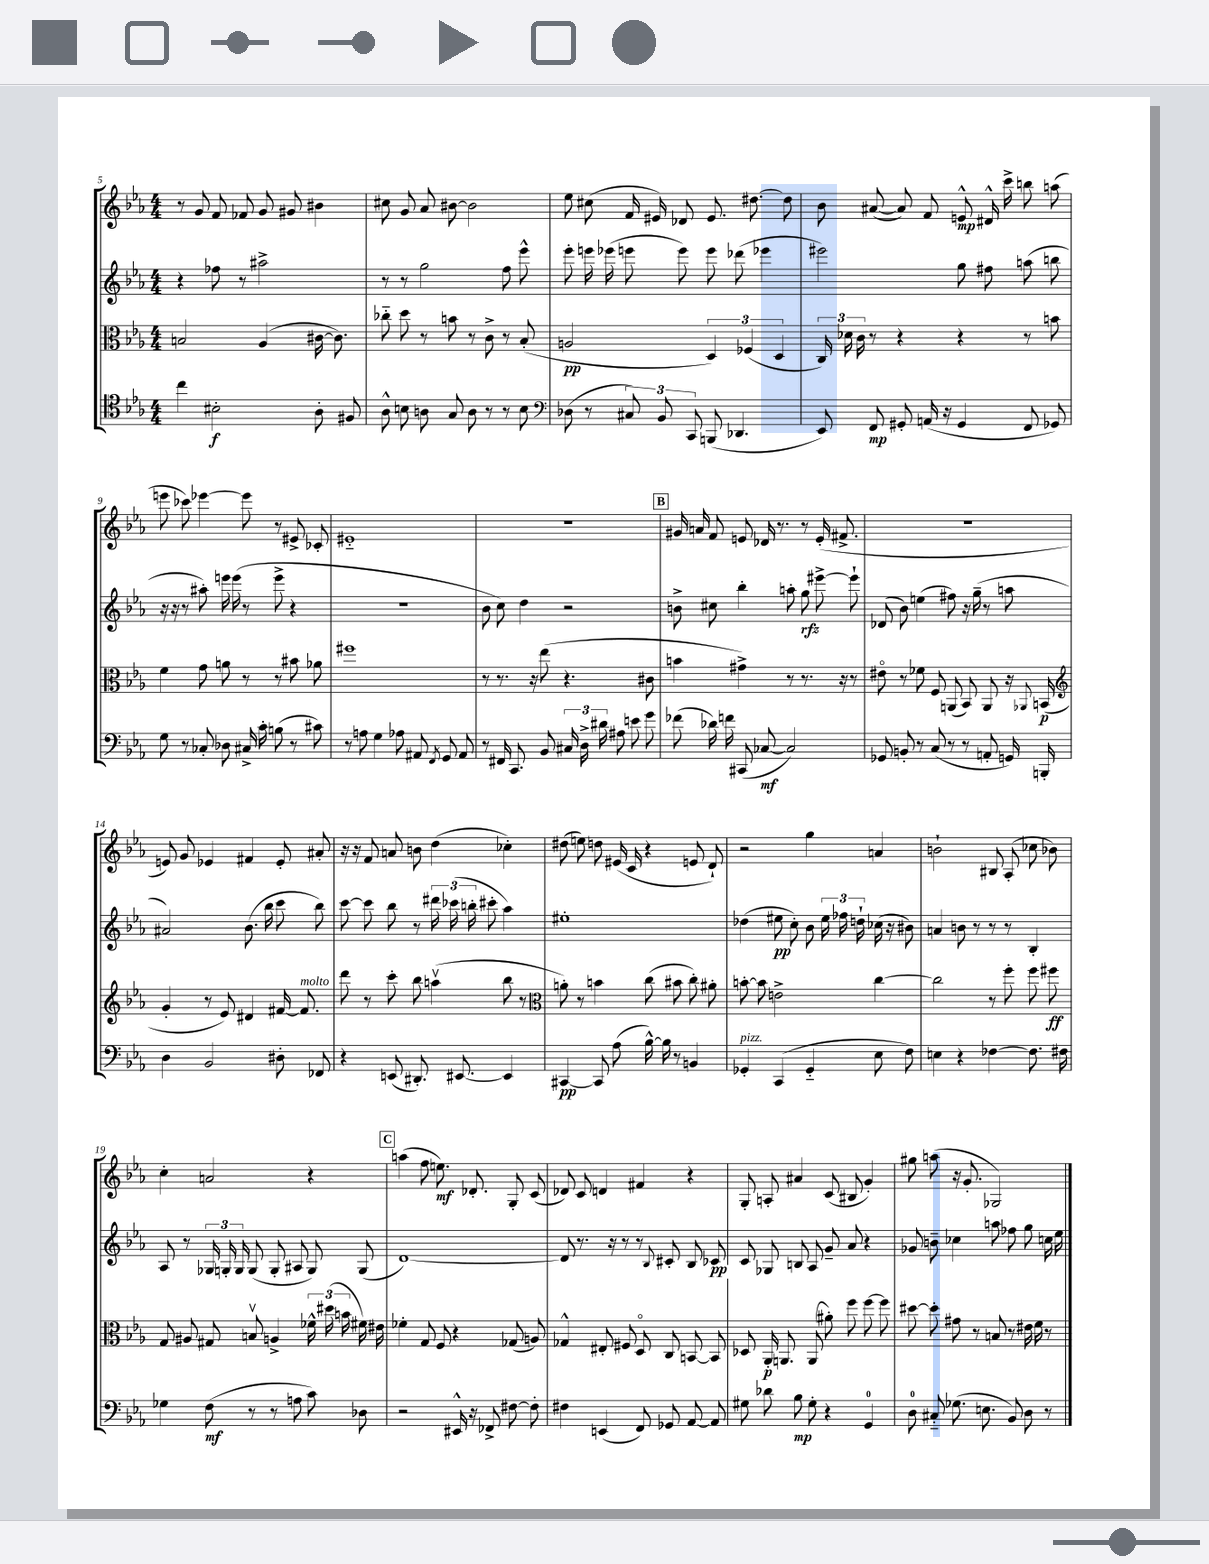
<<
\new StaffGroup <<
\new Staff = "s0" {
    \clef treble \key ees \major \numericTimeSignature \time 4/4
    \autoBeamOff r8 g'8 f'8 fes'8 g'8 gis'8 bis'4 |
    cis''8 g'8 aes'8 bis'8~ bis'2 |
    ees''8 cis''8( f'16 eis'16) des'8 eis'8. dis''8.~ dis''8 |
    bes'8 ais'8~( ais'8) f'8 e'8-^\mp dis'16-^ c'''16-> b''8 a''8( |
    e'''8 ces'''8) ees'''4~ ees'''8 r8 eis'8-> ces'8-. |
    eis'1-_ |
    R1 |
    \mark \markup { \box "B" } gis'16 a'16 f'8 e'8 des'16 r8. r8 e'16-.( fis'8.-> |
    R1 |
    e'8) g'8 ees'4 fis'4 ees'8-. ais'8-. |
    r16 r16 f'8 a'8 b'8 d''4( ces''4-.) |
    dis''8( e''8) d''8 eis'16( c'16 r4 e'8 d'8-!) |
    r2 g''4 a'4 |
    b'2-! bis8 aes8-.( ces''8 bes'8) |
    c''4-. a'2 r4 |
    \mark \markup { \box "C" } a''4( f''8 e''8.\mf) des'8.-. g8-. c'8( |
    des'8) c'8 d'4 fis'4 r4 |
    g8-. a8-. ais'4 c'8( bis8 g'4-.) |
    gis''8 a''8( r16 g'8.-. ges2) \bar "|." |
}
\new Staff = "s1" {
    \clef treble \key ees \major \numericTimeSignature \time 4/4
    \autoBeamOff r4 fes''8 r8 ais''2-> |
    r8 r8 g''2 f''8 ees'''8-^ |
    ees'''8-. e'''16 ees'''16( e'''8 e'''8) e'''8 des'''8( ees'''4 |
    eis'''2) g''8 fis''8 a''8( b''8 |
    r16 r16 r8 ais''8-.) e'''16 e'''16( r8 e'''8-> r4 |
    r1 |
    bes'8 c''8) d''4 r2 |
    \mark \markup { \box "B" } b'8-> cis''8 bes''4-. a''8-. g''8\rfz eis'''8~-> eis'''8-! |
    des'8( bes'8) e''4( fis''8) r16 g''16--( r8 a''8 |
    ais'2) bes'8.( bes''16 c'''8 bes''8) |
    c'''8~ c'''8 bes''8 r8 \tuplet 3/2 { dis'''16 ces'''16( b''16-. } cis'''8-. aes''4) |
    eis''1-. |
    des''4( eis''8\pp c''8-.) bes'8 \tuplet 3/2 { eis''16 fes''16 d''16-! } ces''16( r16 bis'8) |
    a'4 b'8 r8 r8 r8 bes4-. |
    aes8 r8 \tuplet 3/2 { ges16 g16-. g16 } g8( g8-. ais8 g8) g8( |
    \mark \markup { \box "C" } d'1~) |
    d'8 r8. r16 r8 r8 \appoggiatura { bes8 } cis'8-. bes8 ces'8\pp |
    c'8 ges8 b8 aes8 g'8-- aes'8 r4 |
    ges'8 b'8-- ces''4 a''8 fes''8 g''8 c''16 ees''16 \bar "|." |
}
\new Staff = "s2" {
    \clef alto \key ees \major \numericTimeSignature \time 4/4
    \autoBeamOff b2 aes4( cis'16~ cis'8.) |
    ces''8-_ d''8 r8 b'8 r8 c'8-> r8 bes8-.( |
    a2\pp \tuplet 3/2 { d4) fes4( d4 } |
    \tuplet 3/2 { c16) des'16 c'16 } r8 r4 r4 r8 b'8 |
    f'4 g'8 a'8 r8 r8 bis'8 aes'8 |
    fis''1 |
    r8 r8. r16 ees''8( r4. cis'8 |
    \mark \markup { \box "B" } b'4 gis'4->) r8 r8. r16 r8 |
    eis'8\flageolet r8 fes'8 f8 a,8( bes,8) a,8 r16 \appoggiatura { aes,8 } b,16\p( |
    \clef treble g'4-. r8 ees'8) dis'4 fis'16~ fis'8.^\markup { \italic "molto" } |
    d'''8 r8 c'''8-. bes''8 a''4\upbow( bes''8 r8 |
    \clef alto a'8-.) r8 b'4 c''8( bis'8 c''8-.) ais'8-. |
    b'8~-. b'8 e'2-> c''4~ |
    c''2 r8 f''8-. f''8 fis''8\ff |
    g8 ais8 gis8 b8\upbow a4-> \tuplet 3/2 { fes'16-^ dis''16( b'16 } fis'16) eis'16 |
    \mark \markup { \box "C" } fes'4-. g8 f8 r4 ges8( a8) |
    ges4-^ eis8-. fis8 d8\flageolet c8 b,8~ b,8 |
    des8 aes,16-.\p a,8. a,8( ais'8-.) f''8 f''8~ f''8 |
    dis''8~ dis''8-. gis'8 r8 b8 r8 eis'16 f'16 r8 \bar "|." |
}
\new Staff = "s3" {
    \clef tenor \key ees \major \numericTimeSignature \time 4/4
    \autoBeamOff c''4 bis2-.\f aes8-. fis8 |
    aes8-^ b8 a8 g8 a8 r8 r8 b8 |
    \clef bass des8( r8 \tuplet 3/2 { cis8) bes,8 c,8 } b,,8( des,4. |
    ees,8) f,8\mp gis,8-. a,16( r16 gis,4 f,8 ges,8) |
    g8 r8 ces8-. des8 cis16-> c'16-. b8( r8 cis'8) |
    r8 a8 g4 aes8 ais,8 \acciaccatura { f,8 } g,8 ais,8 |
    r8 fis,16 c,8. bes,8 \tuplet 3/2 { cis16 d16-> dis'16 } ais8 e'8 g'8 |
    \mark \markup { \box "B" } fes'8( des'16) f'16 cis,8( ces8~\mf ces2) |
    ges,8 b,8-. r8 c8( r8 r8 a,8-. g,16) b,,16-. |
    d4 bes,2 dis8-. fes,8 |
    r4 e,8( dis,8.-.) eis,8.~ eis,4 |
    cis,4~\pp cis,8 aes8( bes16~-^) bes16 r8 b,4 |
    ges,4-.^\markup { \italic "pizz." } c,4( ges,4-_ ees8 f8) |
    e4 r4 fes4~ fes8. fis16 |
    ges4 f8\mf( r8 r8 a8 c'8) des8 |
    \mark \markup { \box "C" } r2 eis,16-^ r16 fes,8-> fis8~ fis8-. |
    fis4 e,4( f,8) ges,8 aes,8~ aes,8 |
    gis8 des'8 bes8\mp gis8-. r4 g,4-0 |
    d8-0 cis8-_ ges8.( e8. bes,8) d8 r8 \bar "|." |
}
>>
>>
\layout { \context { \Score currentBarNumber = #5 } }
